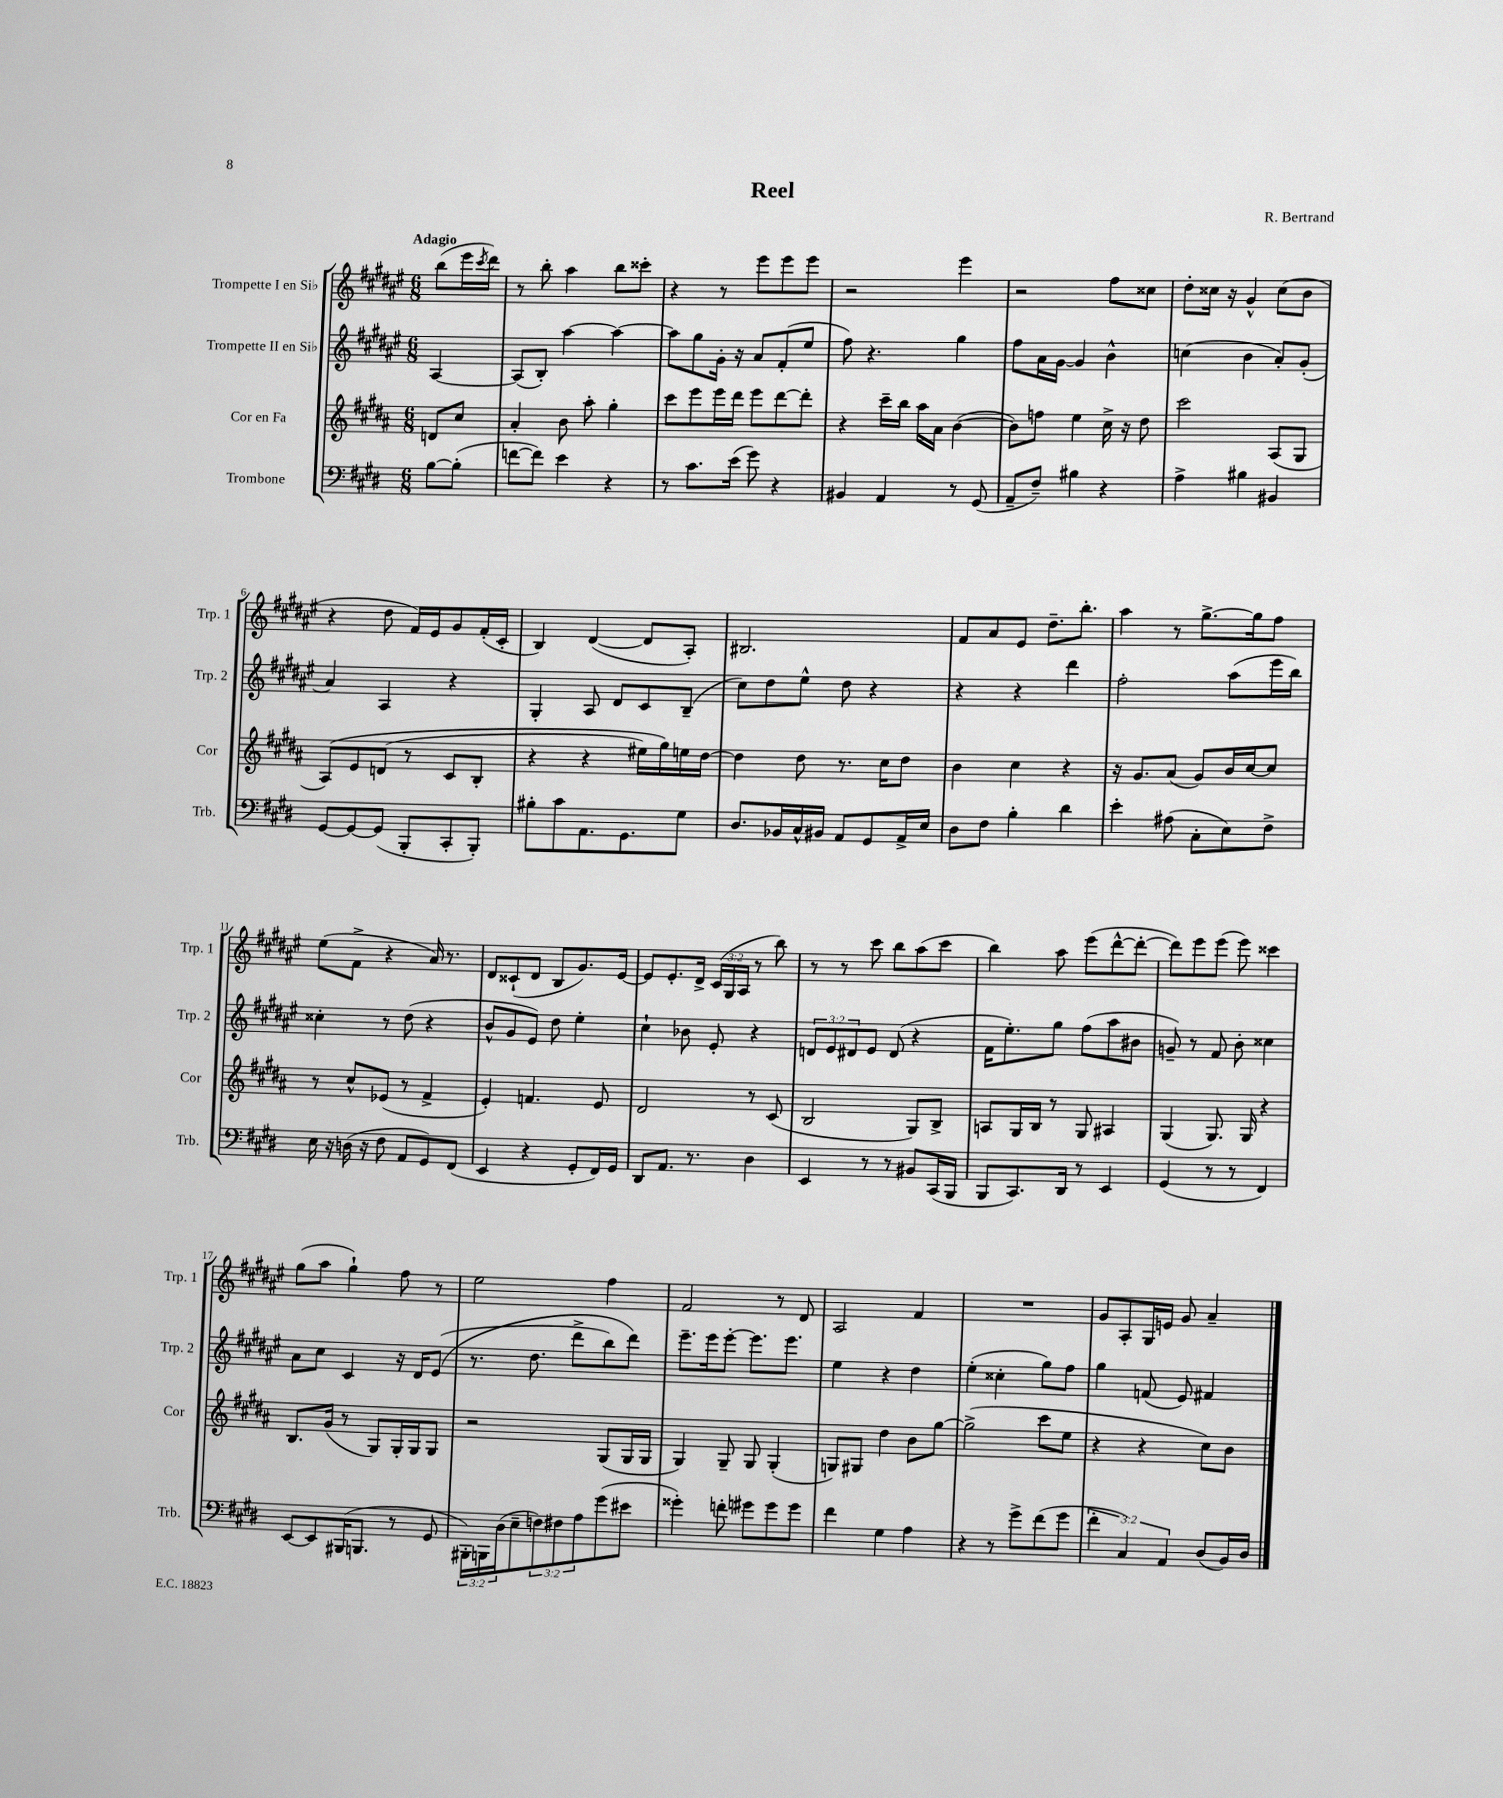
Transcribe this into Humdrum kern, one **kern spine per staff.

**kern	**kern	**kern	**kern
*staff4	*staff3	*staff2	*staff1
*clefF4	*clefG2	*clefG2	*clefG2
*k[f#c#g#d#]	*k[f#c#g#d#a#]	*k[f#c#g#d#a#e#]	*k[f#c#g#d#a#e#]
*M6/8	*M6/8	*M6/8	*M6/8
[8B\L	8d/L	[4A#/	(8bb\L
(8B'\]J	8cc#/J	.	16eee#\L
.	.	.	8qccc#/
.	.	.	16ddd#\JJ)
=	=	=	=
[8f\L	4a#'/	(8A#/]L	8r
8f\]J)	.	8B'/J)	8bb'\
4e\	8b\	[4aa#\	4aa#\
.	8aa#'\	.	.
4r	4gg#'\	4aa#\_	8bb\L
.	.	.	8ccc##'\J
=	=	=	=
8r	8ccc#\L	8aa#\]L	4r
8.c#\L	8eee\	8gg#\	.
.	16eee\L	16g#'\Jk	8r
(16e\Jk	16ddd#\JJ	16r	.
8g#\)	8eee\L	8a#/L	8eee#\L
4r	[8ddd#\	(8f#'/	8eee#\
.	8ddd#'\]J	8ee#/J	8eee#\J
=	=	=	=
4BB#/	4r	8ff#\)	2r
.	.	4.r	.
4AA/	16ccc#~\LL	.	.
.	16bb\JJ	.	.
.	16aa#\LL	.	.
.	16a#\JJ	.	.
8r	([4b\	4gg#\	4eee#\
(8GG#/	.	.	.
=	=	=	=
8AA~/L	8b\]L)	8ff#\L	2r
8F#~/J)	8ff\J	16a#\L	.
.	.	[16g#\JJ	.
4B#\	4ee\	4g#/]	.
4r	16cc#^\	4b^^\	8ff#\L
.	16r	.	.
.	8dd#\	.	8cc##\J
=	=	=	=
4A^\	2ccc#\	(4cc\	8dd#'\L
.	.	.	16cc##\Jk
.	.	.	16r
4B#\	.	4b\	4g#^^/
4BB#/	(8A#/L	8a#'/L)	(8cc##\L
.	8G#/J	(8g#'/J	8b\J
=	=	=	=
[8GG#/L	&(8A#/L)	4a#/)	4r
8GG#/_	8e/	.	.
(8GG#/]J	(8d/J	4A#/	8dd#\
8BBB'/L	8r	.	16f#/LL)
.	.	.	16e#/J
8CC#'/	8c#/L	4r	8g#/
8BBB'/J)	8B'/J	.	(16f#'/L
.	.	.	16c#'/JJ
=	=	=	=
8B#'\L	4r	4G#'/	4B/)
8c#\	.	.	.
8.AA\	4r	8A#/	([4d#/
.	.	8d#/L	.
8.GG#\	.	.	.
.	16ee#\LL)	8c#/	8d#/]L
.	16gg#\&)	.	.
8G#\J	16ee\	(8B~/J	8A#'/J)
.	[16dd#\JJ	.	.
=	=	=	=
8.D#/L	4dd#\]	8cc#\L)	2.B#/
.	.	8dd#\	.
16BB-/L	.	.	.
16C#^^/	8dd#\	8ee#^^\J	.
16BB#/JJ	.	.	.
8AA/L	8.r	8dd#\	.
8GG#/	.	4r	.
.	16cc#\LK	.	.
16AA^/L	8dd#\J	.	.
16E/JJ	.	.	.
=	=	=	=
8D#\L	4b\	4r	8f#/L
8F#\J	.	.	8a#/
4B'\	4cc#\	4r	8e#/J
.	.	.	8.dd#~\L
4d#\	4r	4ddd#\	.
.	.	.	8.bb'\J
=	=	=	=
4e'\	16r	2ff#'\	4aa#\
.	8.g#/L	.	.
(8A#\	(8a#/J	.	8r
8C#'\L	8g#/L)	.	[8.gg#^\L
8E\)	16b/L	(8aa#\L	.
.	[16cc#/J	.	16gg#\]k
8F#^\J	8cc#/]J	16eee#\L	8ff#\J
.	.	16bb\JJ)	.
=	=	=	=
16E\	8r	4cc##'\	(8ee#\L
16r	.	.	.
(16D\	8cc#^^/L	.	8f#^\J
16r	.	.	.
8F#\	(8e-/J	8r	4r
8AA/L	8r	(8dd#\	.
8GG#/)	4f#^/	4r	16a#/)
.	.	.	8.r
(8FF#/J	.	.	.
=	=	=	=
4EE/	4e'/)	8b^^/L	8d#/L
.	.	8g#/	(8c##`/
4r	4.f/	8e#/J)	8d#/J
.	.	8dd#\	8B/L
8GG#'/L	.	4ee#'\	8.g#/)
16FF#/L)	8e/	.	.
16GG#/JJ	.	.	[16e#/Jk
=	=	=	=
8DD#/L	2d#/	4cc#`\	8e#/]L
8.AA/J	.	.	8.e#'/
.	.	8b-\	.
8.r	.	.	16d#^/Jk
.	.	8e#'/	(24c#/LL
.	.	.	24G#/
.	.	.	24A#/JJ
4D#\	8r	4r	8r
.	(8c#/	.	8bb\)
=	=	=	=
4EE/	2B/	12d/L	8r
.	.	12e#/	.
.	.	.	8r
.	.	12d#/	.
8r	.	8e#/J	8ccc#\
8r	.	(8d#/	8bb\L
8BB#/L	8G#/L)	4r	(8aa#\
(16CC#/L	8B^/J	.	8ccc#\J
16BBB/JJ	.	.	.
=	=	=	=
8BBB/L	8A/L	16f#\LK	4bb\)
.	.	8.ee#'\)	.
8.CC#/)	16G#/L	.	.
.	16B/JJ	.	.
.	8r	8gg#\J	8aa#\
16DD#/Jk	.	.	.
8r	8G#/	(8ff#\L	(8eee#\L
4EE/	4A#/	8aa#\	[8ddd#^^\
.	.	8b#\J	8ddd#'\_J
=	=	=	=
(4GG#/	(4G#/	8g~/)	8ddd#\]L)
.	.	8r	8eee#\
8r	8.G#/)	8f#/	(8eee#\J
8r	.	8b'\	8eee#\)
.	16G#/	.	.
4FF#/)	4r	4cc##\	4ccc##\
=	=	=	=
[8EE/L	8.B/L	8a#\L	(8gg#\L
8EE/]	.	8cc#\J	8aa#\J
.	(16g#/Jk	.	.
(16BBB#/K	8r	4c#/	4gg#`\)
8.BBB/J	.	.	.
.	8G#/L)	.	.
8r	16G#'/L	16r	8ff#\
.	16G#/J	16d#/LK	.
8GG#/	8G#/J	&((8e#/J	8r
=	=	=	=
24BBB#'\LL)	2r	8.r	2ee#\
24BBB\	.	.	.
(24D#\J	.	.	.
8E~\	.	.	.
.	.	8.dd#\	.
12F\)	.	.	.
12F#\	.	.	.
.	.	8ddd#^\L	.
12A\	.	.	.
(8g#\	(8G#/L	8bb\)	4ff#\
8e#\J	16G#/L	8ddd#\J&)	.
.	16G#/JJ	.	.
=	=	=	=
4g##'\)	4G#/)	8.eee#~\L	2f#/
.	.	16eee#\k	.
8f'\	8G#~/	[8eee#'\J	.
8g#\L	8G#/	8.eee#\]L	.
8g#\	(4G#'/	.	8r
.	.	8.eee#\J	.
8g#\J	.	.	8d#/
=	=	=	=
4f#\	8G/L)	4ee#\	2A#/
.	8G#/J	.	.
4G#\	4dd#\	4r	.
4A\	8b\L	4dd#\	4f#/
.	[8gg#\J	.	.
=	=	=	=
4r	(2gg#^\]	(4ee#'\	2.r
8r	.	4cc##'\	.
8g#^\L	.	.	.
(8f#\	8ccc#\L	8gg#\L)	.
8g#\J	8ee\J	8ff#\J	.
=	=	=	=
6f#'\	4r	4gg#\	8g#/L
.	.	.	8A#'/
6C#/)	.	.	.
.	4r	(8f/	16G#/L
.	.	.	16e/JJ
6AA/	.	.	.
.	.	8e#/)	8g#/
(8D#/L	8cc#\L)	4f#/	4a#~/
16BB/L)	8b\J	.	.
16D#/JJ	.	.	.
==	==	==	==
*-	*-	*-	*-
